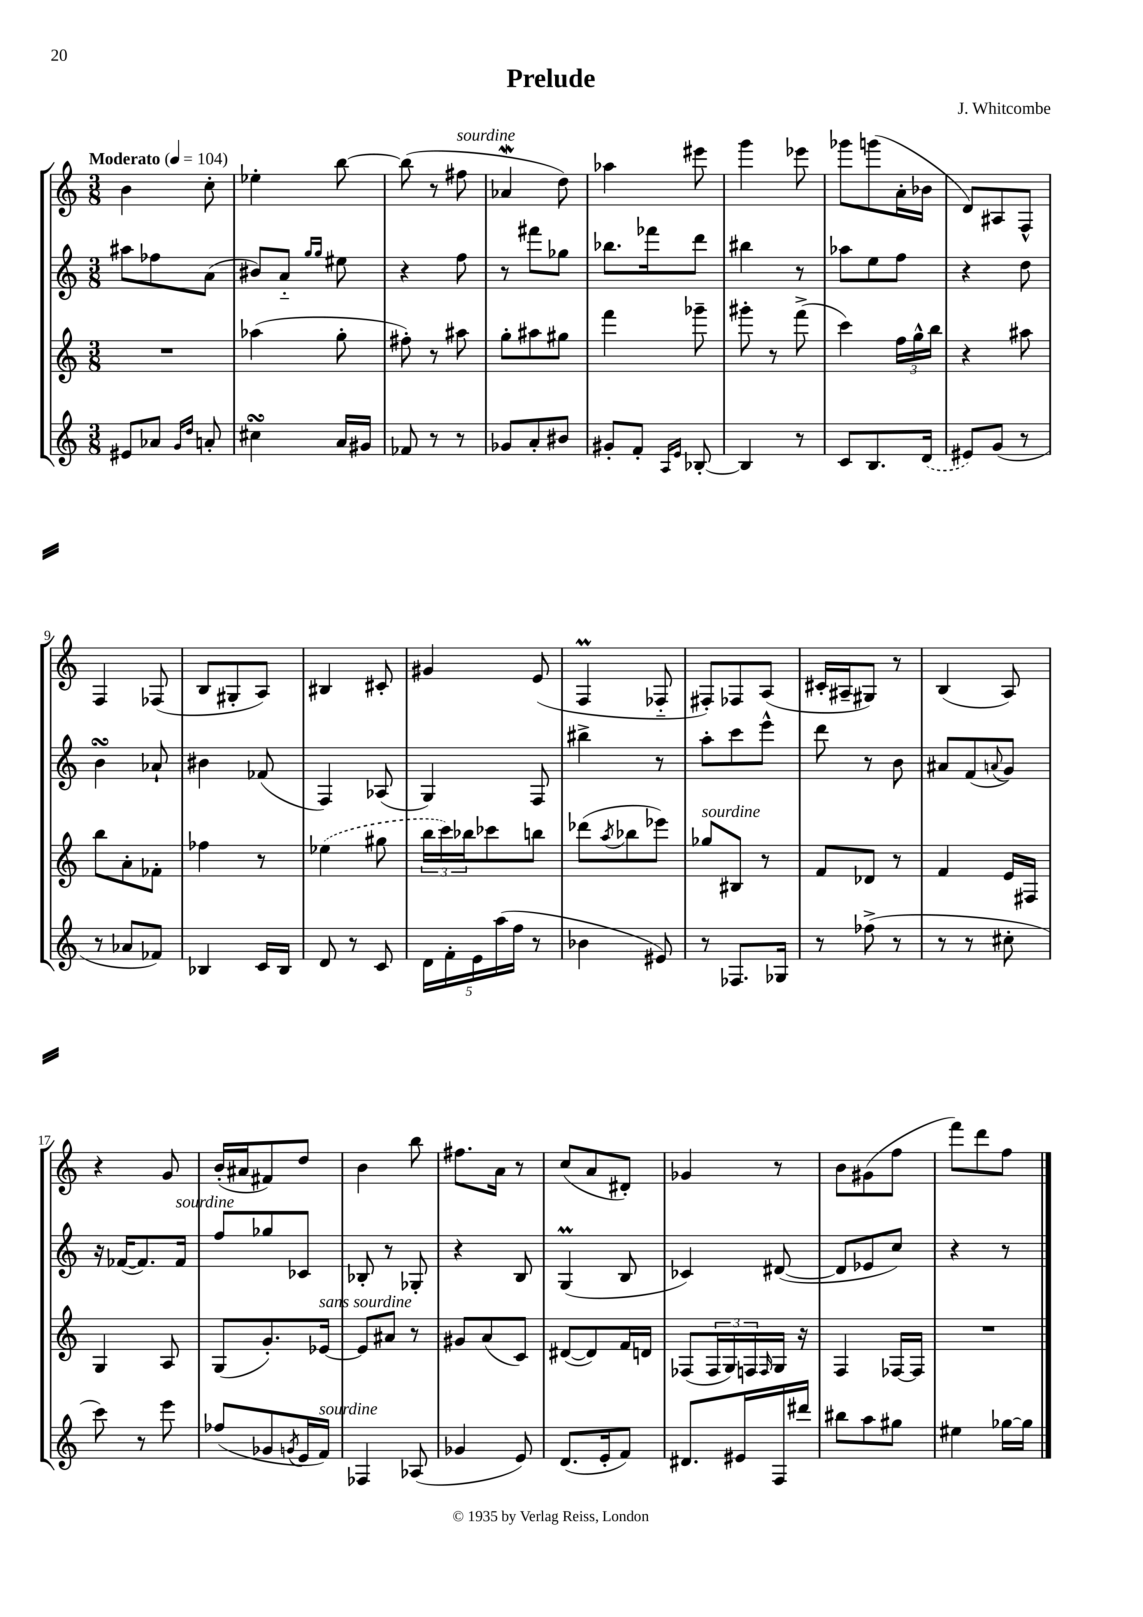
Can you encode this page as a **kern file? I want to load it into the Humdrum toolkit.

**kern	**kern	**kern	**kern
*staff4	*staff3	*staff2	*staff1
*clefG2	*clefG2	*clefG2	*clefG2
*k[]	*k[]	*k[]	*k[]
*M3/8	*M3/8	*M3/8	*M3/8
*MM104	*MM104	*MM104	*MM104
8e#	4.r	8aa#	4b
8a-	.	8ff-	.
16qqg	.	.	.
16qqdd	.	.	.
8a'	.	(8a	8cc'
=	=	=	=
4cc#	(4aa-	8b#)	4ee-'
.	.	8a'~	.
.	.	16qqgg	.
.	.	16qqgg	.
16a	8gg'	8ee#	[8bb
16g#	.	.	.
=	=	=	=
8f-	8ff#')	4r	(8bb]
8r	8r	.	8r
8r	8aa#	8ff	8ff#
=	=	=	=
8g-	8gg'	8r	4a-
8a'	8aa#	8fff#	.
8b#	8gg#	8gg-	8dd)
=	=	=	=
8g#'	4fff	8.bb-	4aa-
8f'	.	.	.
.	.	16fff-	.
16qqA	.	.	.
16qqe	.	.	.
[8B-'	8ggg-~	8ddd	8eee#
=	=	=	=
4B-]	8ggg#'	4bb#	4ggg
.	8r	.	.
8r	(8fff^	8r	8eee-
=	=	=	=
8c	4ccc)	8aa-	8ggg-
8.B	.	8ee	(8ggg
.	24ff	8ff	16a'
.	24gg^^	.	.
(16d	.	.	16b-
.	24bb	.	.
=	=	=	=
8e#)	4r	4r	8d)
(8g	.	.	8A#
8r	8aa#	8dd	8F^^
=	=	=	=
8r	8bb	4b	4F
8a-	8a'	.	.
8f-)	8f-'	8a-`	(8F-
=	=	=	=
4B-	4ff-	4b#	8B
.	.	.	8G#'
16c	8r	(8f-	8A)
16B-	.	.	.
=	=	=	=
8d	(4ee-	4F)	4B#
8r	.	.	.
8c	8gg#	(8A-	8c#'
=	=	=	=
20d	24bb	4G)	4g#
.	24ccc)	.	.
20f'	.	.	.
.	24bb-	.	.
20e	.	.	.
.	8ccc-	.	.
(20aa	.	.	.
20ff	.	.	.
8r	8bb	8F	(8e
=	=	=	=
4b-	(8ddd-	4bb#^	4F
.	8qaa	.	.
.	8bb-	.	.
8e#)	8eee-)	8r	8F-'~
=	=	=	=
8r	8gg-	8aa'	8F#')
8.F-	8B#	8ccc	8F-
.	8r	8eee^^	(8A
16G-	.	.	.
=	=	=	=
8r	8f	8ddd	16c#'
.	.	.	16A#~
(8ff-^	8d-	8r	8G#)
8r	8r	8b	8r
=	=	=	=
8r	4f	8a#	(4B
8r	.	(8f	.
.	.	8qqa	.
8cc#'	16e	8g)	8A)
.	16F#	.	.
=	=	=	=
8ccc)	4G	16r	4r
.	.	([16f-	.
8r	.	8.f-])	.
8eee	8A	.	8g
.	.	16f-	.
=	=	=	=
(8ff-	(8G	8ff	(16b'
.	.	.	16a#
8g-	8.g')	8gg-	8f#)
8qg	.	.	.
16e	.	8c-	8dd
16f)	[16e-	.	.
=	=	=	=
4F-	8e-]	8B-'	4b
.	8a#	8r	.
(8A-	8r	8G-'	8bb
=	=	=	=
4g-	8g#	4r	8.ff#
.	(8a	.	.
.	.	.	16a
8e)	8c)	8B	8r
=	=	=	=
(8.d	([8d#	(4G	(8cc
.	8d#])	.	8a
16e'	.	.	.
8f)	16f	8B	8d#')
.	16d	.	.
=	=	=	=
8.d#	(8F-	4c-)	4g-
.	24F-	.	.
.	24G)	.	.
16e#	.	.	.
.	24F	.	.
.	16qqF	.	.
16F	16G	([8d#	8r
16ddd#	16r	.	.
=	=	=	=
8bb#	4F	8d#]	8b
8aa	.	8e-	(8g#
8gg#	[16F-	8cc)	8ff
.	16F-]	.	.
=	=	=	=
4ee#	4.r	4r	8fff)
.	.	.	8ddd
[16gg-	.	8r	8ff
16gg-]	.	.	.
==	==	==	==
*-	*-	*-	*-
